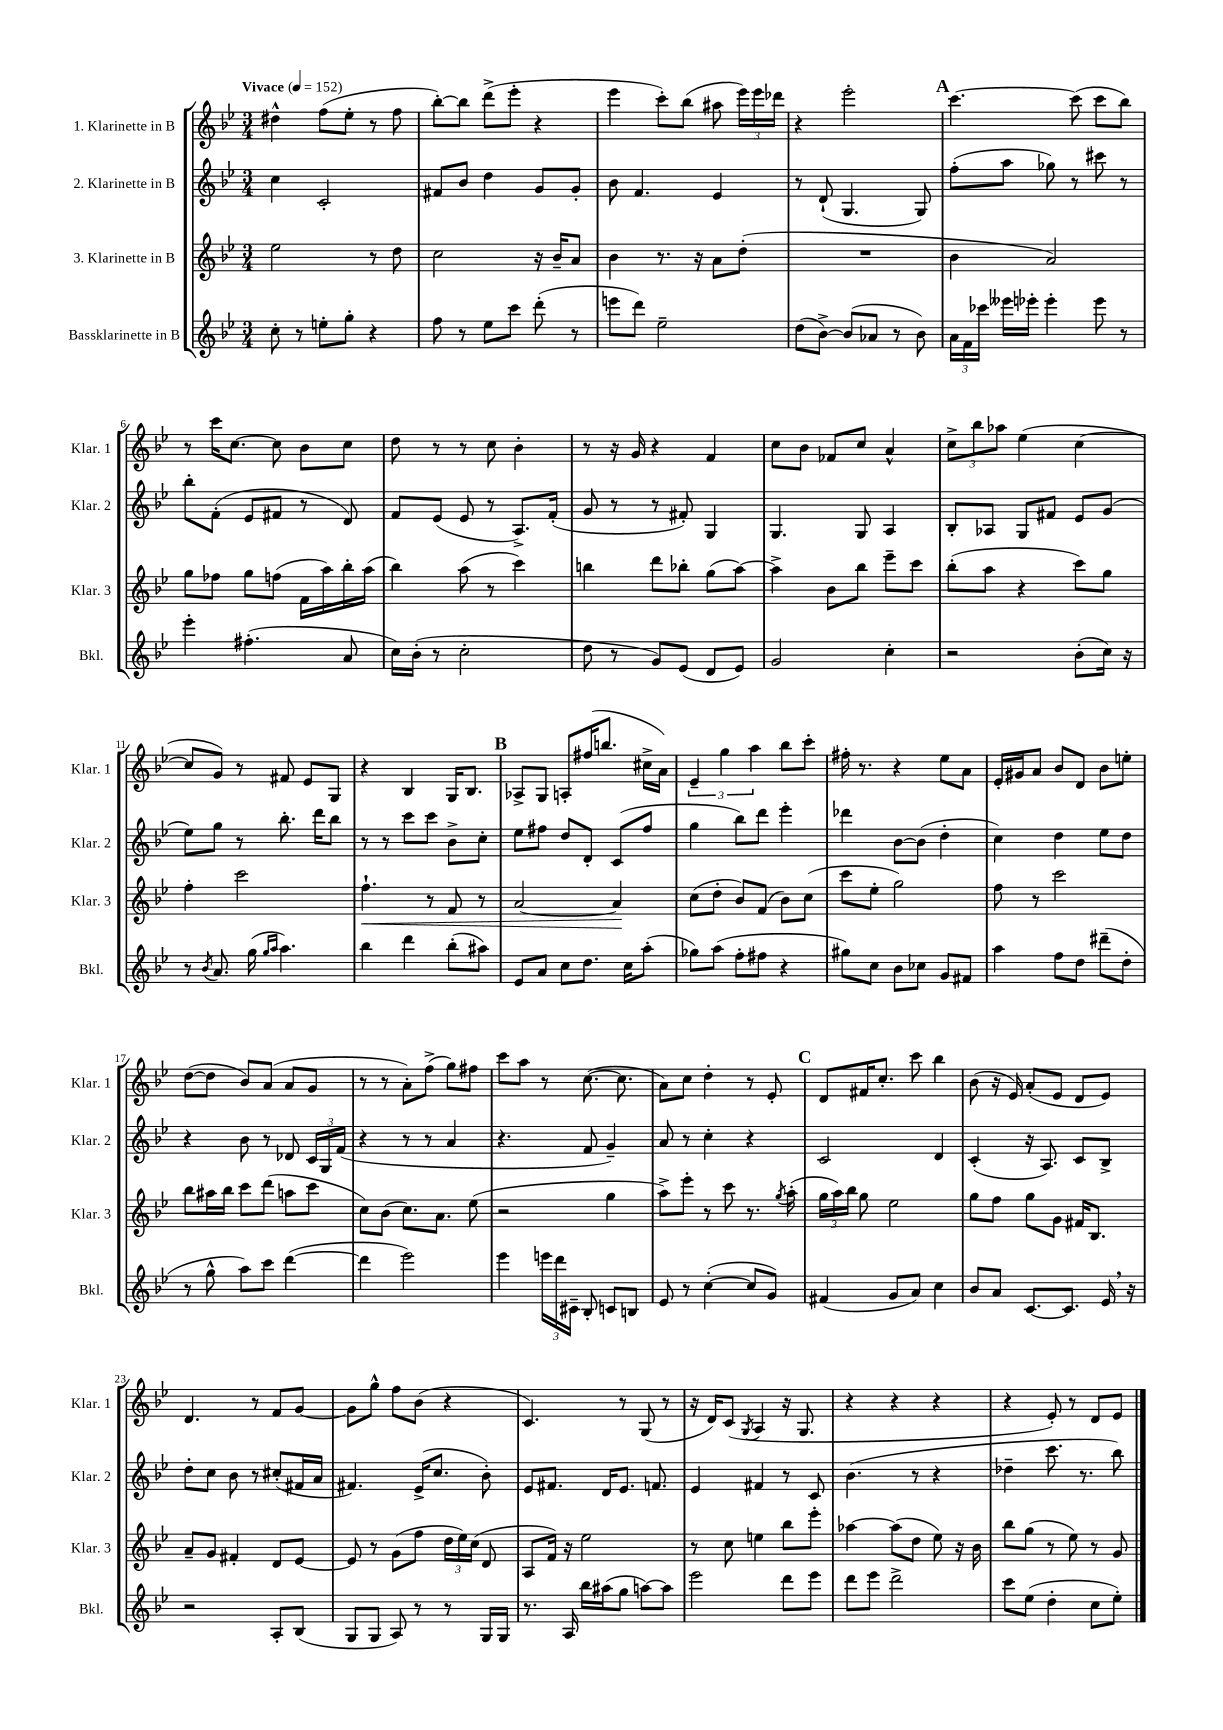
<<
\new StaffGroup <<
\new Staff = "s0" \with { instrumentName = "1. Klarinette in B" shortInstrumentName = "Klar. 1" } {
    \clef treble \key bes \major \numericTimeSignature \time 3/4 \tempo "Vivace" 4 = 152
    \autoBeamOff dis''4-^ f''8[( ees''8]-. r8 f''8 |
    bes''8[~-.) bes''8] d'''8[->( ees'''8]-. r4 |
    ees'''4 c'''8[-.) bes''8]( ais''8 \tuplet 3/2 { ees'''16[) ees'''16 des'''16] } |
    r4 ees'''2-. |
    \mark \markup { \bold "A" } c'''4.~ c'''8( c'''8[ bes''8]) |
    r8 c'''16[ c''8.]~ c''8 bes'8[ c''8] |
    d''8 r8 r8 c''8 bes'4-. |
    r8 r16 g'16 r4 f'4 |
    c''8[ bes'8] fes'8[ c''8] a'4-^ |
    \tuplet 3/2 { c''8[-> bes''8 aes''8] } ees''4( c''4~ |
    c''8[ g'8]) r8 fis'8 ees'8[ g8] |
    r4 bes4 g16[ bes8.] |
    \mark \markup { \bold "B" } aes8[-> g8] a8[-. fis''16( b''8.] cis''16[-> a'16]) |
    \tuplet 3/2 { ees'4-- g''4 a''4 } bes''8[ c'''8]-. |
    fis''16-. r8. r4 ees''8[ a'8] |
    ees'16[-. gis'16 a'8] bes'8[ d'8] bes'8[ e''8]-. |
    d''8[~( d''8] bes'8[) a'8]( a'8[ g'8] |
    r8 r8 a'8[-.) f''8]->( g''8[) fis''8] |
    c'''8[ a''8] r8 c''8.~( c''8. |
    a'8[) c''8] d''4-. r8 ees'8-. |
    \mark \markup { \bold "C" } d'8[ fis'16 c''8.]-. c'''8 bes''4 |
    bes'8( r16 ees'16) a'8[-.( ees'8] d'8[ ees'8]) |
    d'4. r8 f'8[ g'8]~ |
    g'8[ g''8]-^ f''8[ bes'8]( r4 |
    c'4.) r8 g8( r8 |
    r16 d'16[) c'8]( \acciaccatura { g8 } a4 r16 g8. |
    r4 r4 r4 |
    r4 ees'8-.) r8 d'8[ ees'8] \bar "|." |
}
\new Staff = "s1" \with { instrumentName = "2. Klarinette in B" shortInstrumentName = "Klar. 2" } {
    \clef treble \key bes \major \numericTimeSignature \time 3/4
    \autoBeamOff c''4 c'2-. |
    fis'8[ bes'8] d''4 g'8[ g'8]-. |
    bes'8 f'4. ees'4 |
    r8 d'8-!( g4. g8) |
    \mark \markup { \bold "A" } f''8[-.( a''8] ges''8) r8 cis'''8 r8 |
    bes''8[-. f'8]-.( ees'8[ fis'8] r8 d'8) |
    f'8[ ees'8]( ees'8 r8 a8.[->) f'16]-.( |
    g'8 r8 r8 fis'8-.) g4 |
    g4. g8 a4 |
    bes8[-. aes8] g8[ fis'8] ees'8[ g'8]( |
    ees''8[) g''8] r8 bes''8.-. d'''16[ bes''8] |
    r8 r8 c'''8[ c'''8] bes'8[-> c''8]-. |
    \mark \markup { \bold "B" } ees''8[ fis''8] d''8[ d'8]-. c'8[( fis''8] |
    g''4 bes''8[) d'''8] ees'''4-. |
    des'''4 bes'8[~ bes'8]( d''4-. |
    c''4) d''4 ees''8[ d''8] |
    r4 bes'8 r8 des'8 \tuplet 3/2 { c'16[ g16 f'16]( } |
    r4 r8 r8 a'4 |
    r4. f'8 g'4--) |
    a'8 r8 c''4-. r4 |
    \mark \markup { \bold "C" } c'2 d'4 |
    c'4-.( r16 a8.) c'8[ bes8]-> |
    d''8[-. c''8] bes'8 r8 cis''8[-.( fis'16 a'16] |
    fis'4.) ees'16[->( c''8.] bes'8-.) |
    ees'8[ fis'8.] d'16[ ees'8.] f'8. |
    ees'4 fis'4 r8 c'8 |
    bes'4.( r8 r4 |
    des''4-- c'''8. r8. bes''8) \bar "|." |
}
\new Staff = "s2" \with { instrumentName = "3. Klarinette in B" shortInstrumentName = "Klar. 3" } {
    \clef treble \key bes \major \numericTimeSignature \time 3/4
    \autoBeamOff ees''2 r8 d''8 |
    c''2 r16 bes'16[-- a'8] |
    bes'4 r8. r16 a'8[ d''8]-.( |
    R2. |
    \mark \markup { \bold "A" } bes'4 a'2) |
    g''8[ fes''8] g''8[ f''8]( f'16[ a''16) bes''16-. a''16]( |
    bes''4) a''8( r8 c'''4) |
    b''4 d'''8[ bes''8]-. g''8[( a''8]~) |
    a''4-> bes'8[ bes''8] ees'''8[-- c'''8] |
    bes''8[-.( a''8] r4 c'''8[) g''8] |
    f''4-. c'''2 |
    f''4.-!\< r8 f'8 r8 |
    \mark \markup { \bold "B" } a'2~ a'4\! |
    c''8[( d''8]-. bes'8[) f'8]( bes'8[) c''8]( |
    c'''8[ ees''8]-. g''2) |
    f''8 r8 c'''2 |
    bes''8[ ais''16 bes''16] c'''8[ d'''8]( a''8[ c'''8] |
    c''8[) bes'8]( c''8.[) a'8.] ees''8( |
    r2 g''4 |
    a''8[->) ees'''8]-. r8 c'''8 r8. \acciaccatura { g''8 } a''16-.( |
    \mark \markup { \bold "C" } \tuplet 3/2 { g''16[ a''16) bes''16] } g''8 ees''2 |
    g''8[ f''8] g''8[ g'8] fis'16[ bes8.] |
    a'8[-- g'8] fis'4-. d'8[ ees'8]~ |
    ees'8 r8 g'8[( f''8] \tuplet 3/2 { d''16[ ees''16) c''16]( } d'8 |
    a8[ f'16]) r16 ees''2 |
    r8 c''8 e''4 bes''8[ ees'''8]-. |
    aes''4~ aes''8[( d''8] ees''8) r16 bes'16 |
    bes''8[ g''8]( r8 ees''8) r8 g'8 \bar "|." |
}
\new Staff = "s3" \with { instrumentName = "Bassklarinette in B" shortInstrumentName = "Bkl." } {
    \clef treble \key bes \major \numericTimeSignature \time 3/4
    \autoBeamOff c''8-. r8 e''8[-. g''8]-. r4 |
    f''8 r8 ees''8[ c'''8] d'''8-.( r8 |
    e'''8[ d'''8]) ees''2-- |
    d''8[( bes'8]~->) bes'8[( aes'8] r8 bes'8) |
    \mark \markup { \bold "A" } \tuplet 3/2 { a'16[ f'16 ces'''16] } eeses'''16[ ees'''16]-. ees'''4-. ees'''8 r8 |
    ees'''4-. fis''4.-.( a'8 |
    c''16[) bes'16]-.( r8 c''2-. |
    d''8 r8 g'8[) ees'8]( d'8[ ees'8]) |
    g'2 c''4-. |
    r2 bes'8[-.( c''16]) r16 |
    r8 \acciaccatura { bes'8 } a'8. g''16( \grace { g''16[ a''16] } a''4.) |
    bes''4 d'''4 bes''8[-.( ais''8]) |
    \mark \markup { \bold "B" } ees'8[ a'8] c''8[ d''8.] c''16[ a''8]-.( |
    ges''8[) a''8]( f''8[-. fis''8] r4 |
    gis''8[) c''8] bes'8[ ces''8] g'8[ fis'8] |
    a''4 f''8[ d''8] dis'''8[--( d''8]-. |
    r8 g''8-^ a''8[) c'''8] d'''4~( |
    d'''4 ees'''2) |
    ees'''4 \tuplet 3/2 { e'''16[ d'''16 cis'16]-- } bes8-. c'8[ b8] |
    ees'8 r8 c''4~-.( c''8[ g'8]) |
    \mark \markup { \bold "C" } fis'4( g'8[ a'8]) c''4 |
    bes'8[ a'8] c'8.[~ c'8.] ees'16 \breathe r16 |
    r2 a8[-. bes8]( |
    g8[ g8] a8) r8 r8 g16[ g16] |
    r8. a16 bes''16[ ais''16( g''8] a''8[~) a''8] |
    ees'''2 d'''8[ ees'''8] |
    d'''8[ ees'''8] d'''2-> |
    c'''8[ ees''8]( d''4-. c''8[ ees''8]-.) \bar "|." |
}
>>
>>
